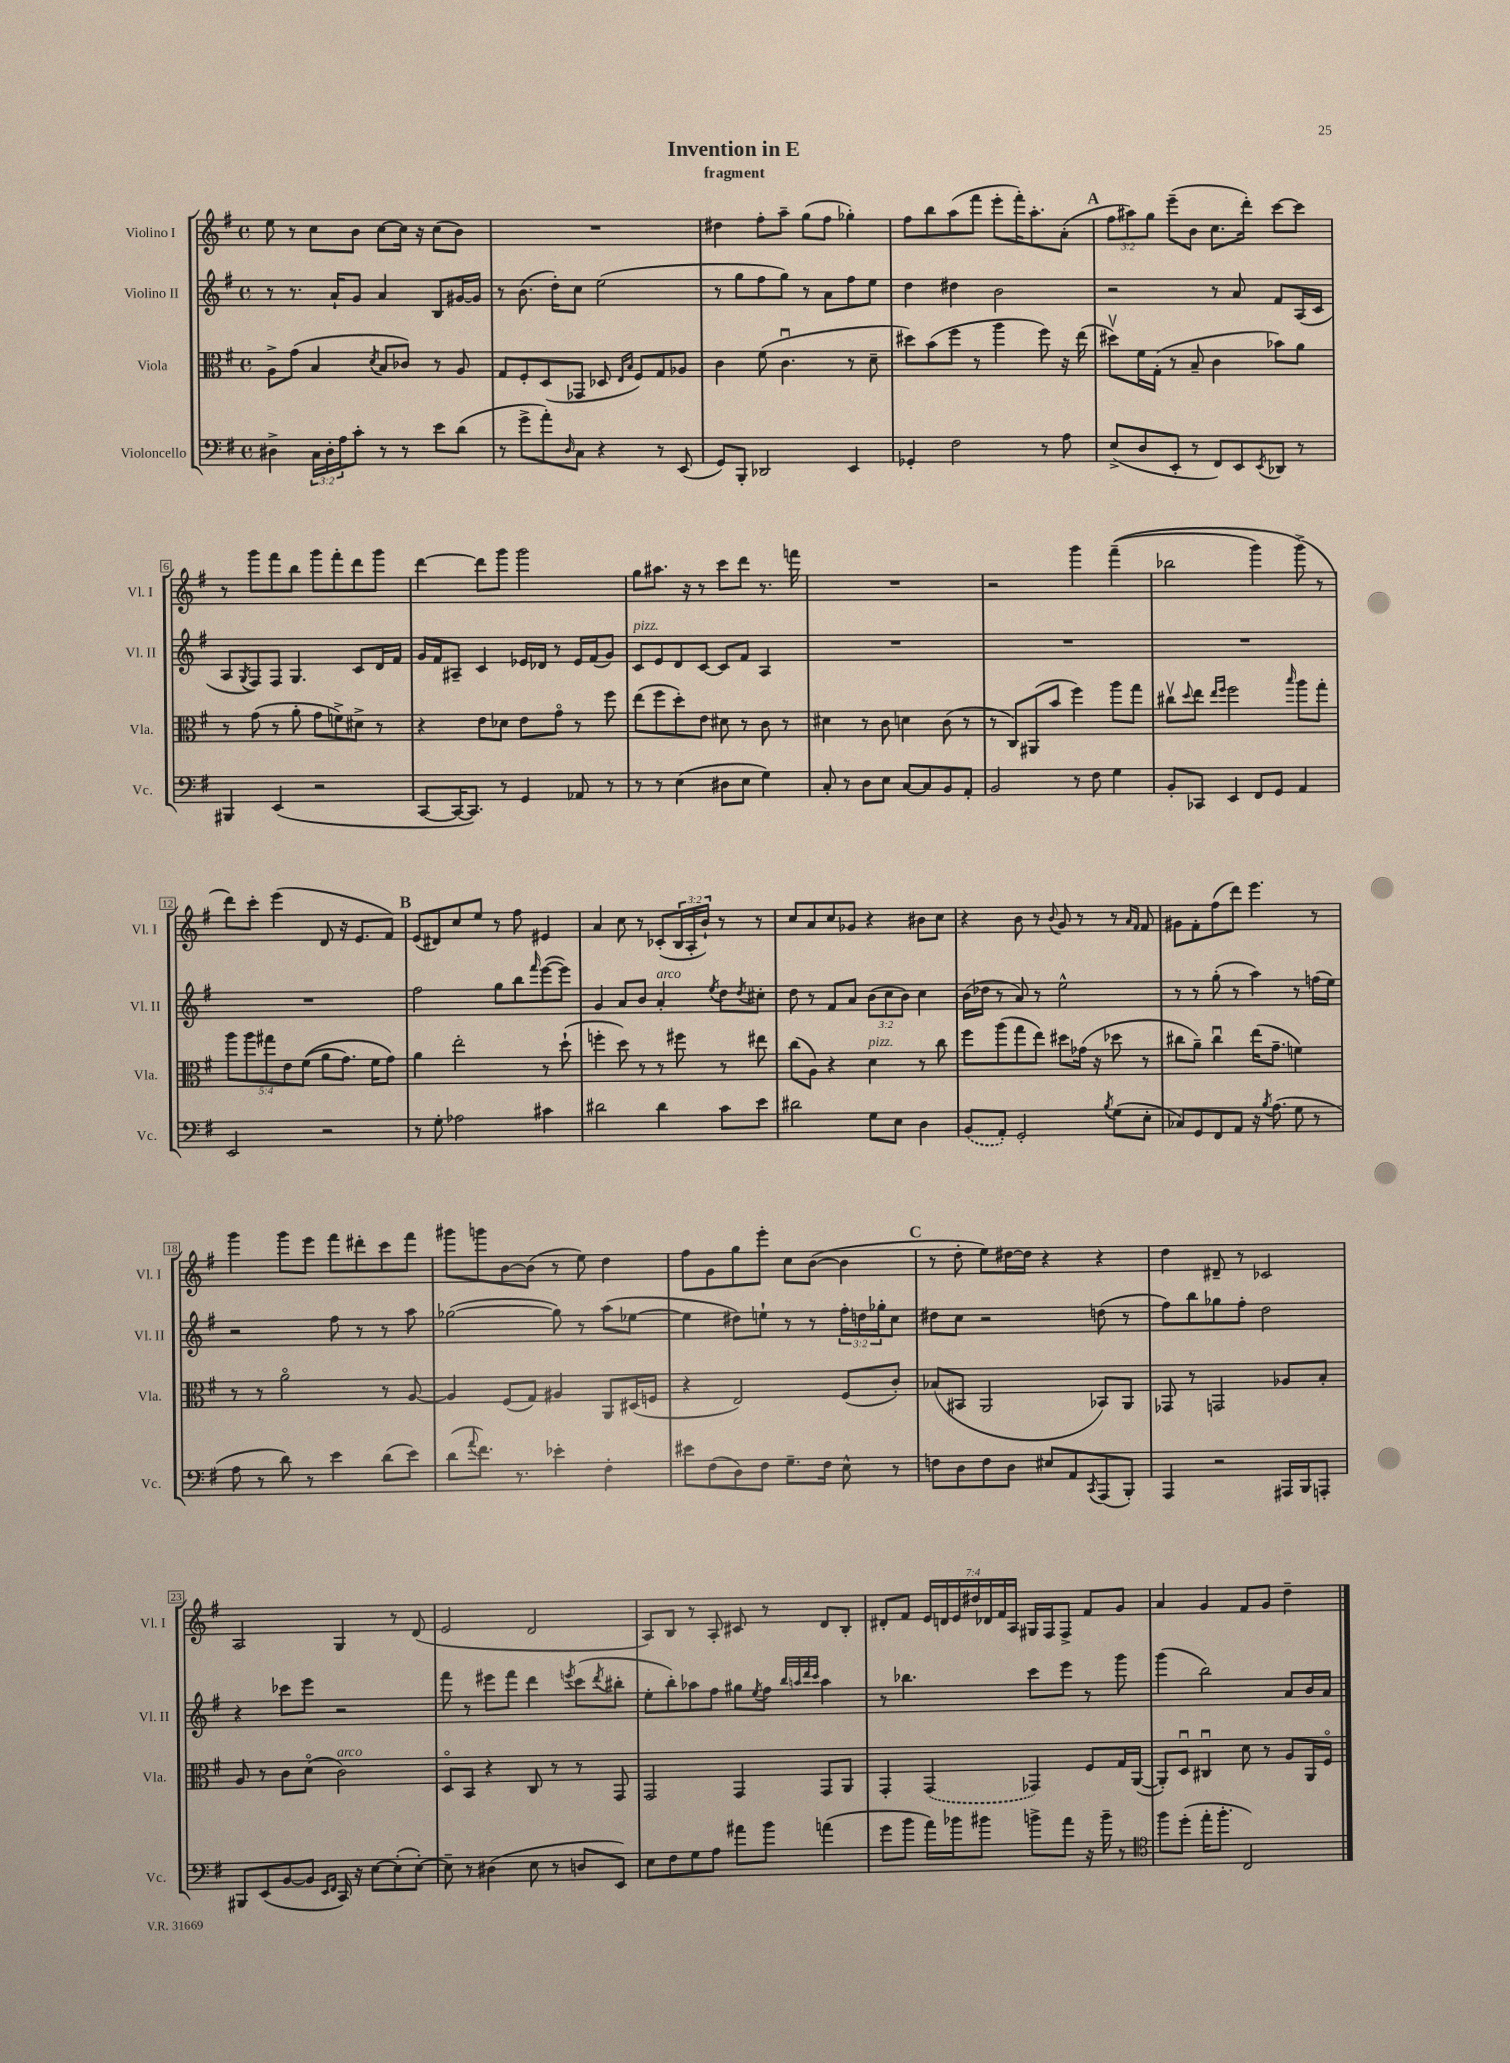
\header { title = "Invention in E" subtitle = "fragment" }
<<
\new StaffGroup <<
\new Staff = "s0" \with { instrumentName = "Violino I" shortInstrumentName = "Vl. I" } {
    \clef treble \key g \major \defaultTimeSignature \time 4/4 \override Staff.TupletNumber.text = #tuplet-number::calc-fraction-text
    e''8 r8 c''8 b'8 c''8~ c''16 r16 c''8( b'8) |
    R1 |
    dis''4 fis''8-. a''8-- g''8( fis''8 ges''4-.) |
    fis''8 b''8 a''8( fis'''8 e'''8-. fis'''16-.) a''8.-. a'8-.( |
    \mark \markup { \bold "A" } \tuplet 3/2 { fis''8 ais''8) g''8 } e'''8--( b'8 c''8. d'''16-.) c'''8~ c'''8 |
    r8 g'''8 fis'''8 b''8 g'''8 fis'''8-. d'''8 g'''8 |
    d'''4~ d'''8 g'''8 g'''2 |
    g''8 ais''8. r16 r8 c'''8 d'''8 r8. f'''16 |
    R1 |
    r2 g'''4 fis'''4--(\( |
    bes''2 g'''4) g'''8->(\) r8 |
    d'''8) c'''8-. e'''4( d'8 r16 e'8. fis'8) |
    \mark \markup { \bold "B" } e'8( dis'8) c''8 e''8 r8 fis''8 eis'4 |
    a'4 c''8 r8 ces'8-.( \tuplet 3/2 { b16 a16-. b'16-!) } r8 r8 |
    c''8 a'8 c''8 ges'8 r4 bis'8 c''8 |
    r4 b'8 r8 \appoggiatura { b'8 } g'8 r8 r8 \grace { a'16 fis'16 } fis'8 |
    gis'8 fis'8-. fis''8( d'''8) e'''4. r8 |
    g'''4 g'''8 e'''8 fis'''8 dis'''8-. c'''8 fis'''8 |
    gis'''8 g'''8 b'8~ b'8( r8 e''8) d''4 |
    fis''8 g'8 g''8 e'''8-. c''8 b'8~( b'4 |
    \mark \markup { \bold "C" } r8 d''8-. e''8) dis''16~ dis''16 r4 r4 |
    d''4 dis'8-- r8 ces'2 |
    a2 g4 r8 d'8( |
    e'2 d'2 |
    a8) b8 r8 a8-. cis'8 r8 d'8 b8-. |
    dis'8-. fis'8 \tuplet 7/4 { e'16 d'16 e'16 dis''16 des'16 fis'16 a16 } gis16 fis16 fis8-> fis'8 g'8 |
    a'4 g'4 fis'8 g'8 d''4-- \bar "|." |
}
\new Staff = "s1" \with { instrumentName = "Violino II" shortInstrumentName = "Vl. II" } {
    \clef treble \key g \major \defaultTimeSignature \time 4/4 \override Staff.TupletNumber.text = #tuplet-number::calc-fraction-text
    r8 r8. a'16-! g'8 a'4 b8 gis'16~ gis'16 |
    r8 b'8.( d''16-.) c''8 e''2( |
    r8 g''8 fis''8 g''8) r8 a'8 fis''8 e''8 |
    d''4 dis''4 b'2 |
    \mark \markup { \bold "A" } r2 r8 a'8 fis'8 a16( c'16 |
    a8 \acciaccatura { g8 } fis8) fis8 g4. c'8 d'16 fis'16 |
    g'16 fis'16 ais8-- c'4 ees'16 des'16 r8 ees'16 fis'16( g'8) |
    c'8^\markup { \italic "pizz." } e'8 d'8 c'8~ c'8 fis'8 a4 |
    R1 |
    R1 |
    R1 |
    R1 |
    \mark \markup { \bold "B" } fis''2 g''8 b''8 \grace { fis'''16 } e'''8~( e'''8) |
    g'4 a'8 b'8 a'4-.^\markup { \italic "arco" } \acciaccatura { e''8 } d''8 \acciaccatura { d''8 } cis''8-. |
    d''8 r8 fis'8 a'8 \tuplet 3/2 { b'8( c''8 b'8) } c''4 |
    b'16( des''16 r8 a'8) r8 e''2-^ |
    r8 r8 g''8-.( r8 a''4) r8 f''16( e''16) |
    r2 fis''8 r8 r8 a''8 |
    ges''2~( ges''8) r8 a''8( ees''8~ |
    ees''4 dis''8) e''8-! r8 r8 \tuplet 3/2 { fis''16-. d''16 ges''16-. } c''8 |
    \mark \markup { \bold "C" } dis''8 c''8 r2 d''8( r8 |
    fis''8) b''8 ges''8 fis''8-. d''2 |
    r4 ces'''8 e'''8 r2 |
    fis'''8 r8 eis'''8 fis'''8 d'''4 \acciaccatura { e'''8 } c'''8( \acciaccatura { d'''8 } bis''8-. |
    e''8-. b''8-.) aes''8 fis''8 gis''8 \acciaccatura { e''8 } fis''8 \grace { b''32 a''32 d'''32 c'''32 } a''4 |
    r8 bes''4. c'''8 e'''8 r8 g'''8 |
    g'''4( b''2) a'8 b'16 a'16 \bar "|." |
}
\new Staff = "s2" \with { instrumentName = "Viola" shortInstrumentName = "Vla." } {
    \clef alto \key g \major \defaultTimeSignature \time 4/4 \override Staff.TupletNumber.text = #tuplet-number::calc-fraction-text
    a8-> g'8( b4 \acciaccatura { d'8 } b8 ces'8) r8 a8 |
    g8 fis8-. d8( ges,8 des8 \grace { e16 b16 } fis8) g8 aes8 |
    c'4 fis'8( c'4.\downbow r8 d'8-- |
    dis''8) b'8( fis''8 r8 a''4 fis''8) r16 e''16( |
    \mark \markup { \bold "A" } dis''8\upbow) fis'16 g16-.( r8 b8-- c'4 bes'8) a'8 |
    r8 g'8( r8 a'8-. g'8 f'8->) dis'8-> r8 |
    r4 e'8 des'8 e'8 g'8\flageolet r8 fis''8 |
    e''8( fis''8 d''8-.) e'8 dis'8 r8 c'8 r8 |
    dis'4 r8 c'8 d'4 c'8( r8 |
    r8 c8) ais,8( b'8 fis''4) a''8 g''8 |
    cis''8\upbow \appoggiatura { d''8 } e''8 \grace { e''16 fis''16 } fis''2 \grace { b''16 } a''8 g''8-. |
    \tuplet 5/4 { a''8 a''8 gis''8 e'8 fis'8(\( } a'8 g'8.) fis'16 g'8\) |
    \mark \markup { \bold "B" } a'4 e''2-. r8 d''8-!( |
    f''4-. d''8) r8 r8 fis''8 r8 eis''8 |
    c''8( a8) r4 d'4^\markup { \italic "pizz." } r8 c''8 |
    fis''8 a''8( g''8 e''8) dis''8 ges'16( r16 des''8 r8 |
    cis''8 a'8--) cis''4\downbow e''16( g'8.-- f'4) |
    r8 r8 a'2\flageolet r8 a8~ |
    a4 fis8( g8) ais4 a,8 dis16( f16 |
    r4 e2) fis8( c'8-.) |
    \mark \markup { \bold "C" } bes8( bis,8 a,2 bes,8) a,8 |
    ges,8 r8 g,2 aes8 b8-. |
    a8 r8 c'8 d'8\flageolet( c'2^\markup { \italic "arco" }) |
    d8\flageolet b,8 r4 c8 r8 r8 g,8 |
    g,2 g,4 g,8 a,8 |
    g,4-. \once \slurDashed g,4( ges,4) fis8 g16 a,16~( |
    a,8-.) d8\downbow cis4\downbow d'8 r8 a8 a,16 fis16\flageolet \bar "|." |
}
\new Staff = "s3" \with { instrumentName = "Violoncello" shortInstrumentName = "Vc." } {
    \clef bass \key g \major \defaultTimeSignature \time 4/4 \override Staff.TupletNumber.text = #tuplet-number::calc-fraction-text
    dis4-> \tuplet 3/2 { c16 dis16-. a16 } c'8-. r8 r8 e'8 d'8( |
    r8 g'8-> a'8-.) \grace { d16 } c8 r4 r8 e,8( |
    g,8) b,,8-. des,2 e,4 |
    ges,4-. fis2 r8 a8 |
    \mark \markup { \bold "A" } e8->( d8 e,8-. r8 fis,8) e,8 \acciaccatura { e,8 } des,8 r8 |
    bis,,4 e,4( r2 |
    c,8~ c,16~ c,8.) r8 g,4 aes,8 r8 |
    r8 r8 e4( dis8 e8 g4) |
    c8-. r8 d8 e8 c8~ c8 b,8 a,8-. |
    b,2 r8 fis8 g4 |
    b,8-. ces,8 e,4 fis,8 g,8 a,4 |
    e,2 r2 |
    \mark \markup { \bold "B" } r8 g8-. aes2 cis'4 |
    dis'2 dis'4 c'8 e'8 |
    dis'2 g8 e8 d4 |
    \once \slurDashed b,8( a,8-.) g,2-. \acciaccatura { b8 } g8( e8-. |
    ces8) g,8 fis,8 a,8 r16 \acciaccatura { b8 } a8.( g8 r8 |
    a8 r8 d'8) r8 e'4 d'8( e'8) |
    d'8( \appoggiatura { a'8 } fis'8.) r8. ees'4-. fis4-. |
    eis'8 fis8( d8) fis8 g8.-- fis16 e8-^ r8 |
    \mark \markup { \bold "C" } f8 d8 f8 d8 eis8 a,8 \acciaccatura { c,8 } a,,8( b,,8-.) |
    a,,4 r2 ais,,16 b,,16 a,,8-. |
    bis,,8 e,8( b,8~ b,8 \grace { e,16 fis,16 } c,16) r16 e8~ e8-.( e8~-.) |
    e8-- r8 dis4( e8 r8 d8 e,8) |
    e8 fis8 g8 a8 ais'8 b'8 a'4( |
    g'8 b'8 a'16) bes'16 bis'8 b'8-> a'8 r16 b'16-- r8 |
    \clef tenor fis''8 d''8-.( e''16-. fis''8.-. c2) \bar "|." |
}
>>
>>
\layout { \context { \Score \override BarNumber.stencil = #(make-stencil-boxer 0.1 0.3 ly:text-interface::print) } }
